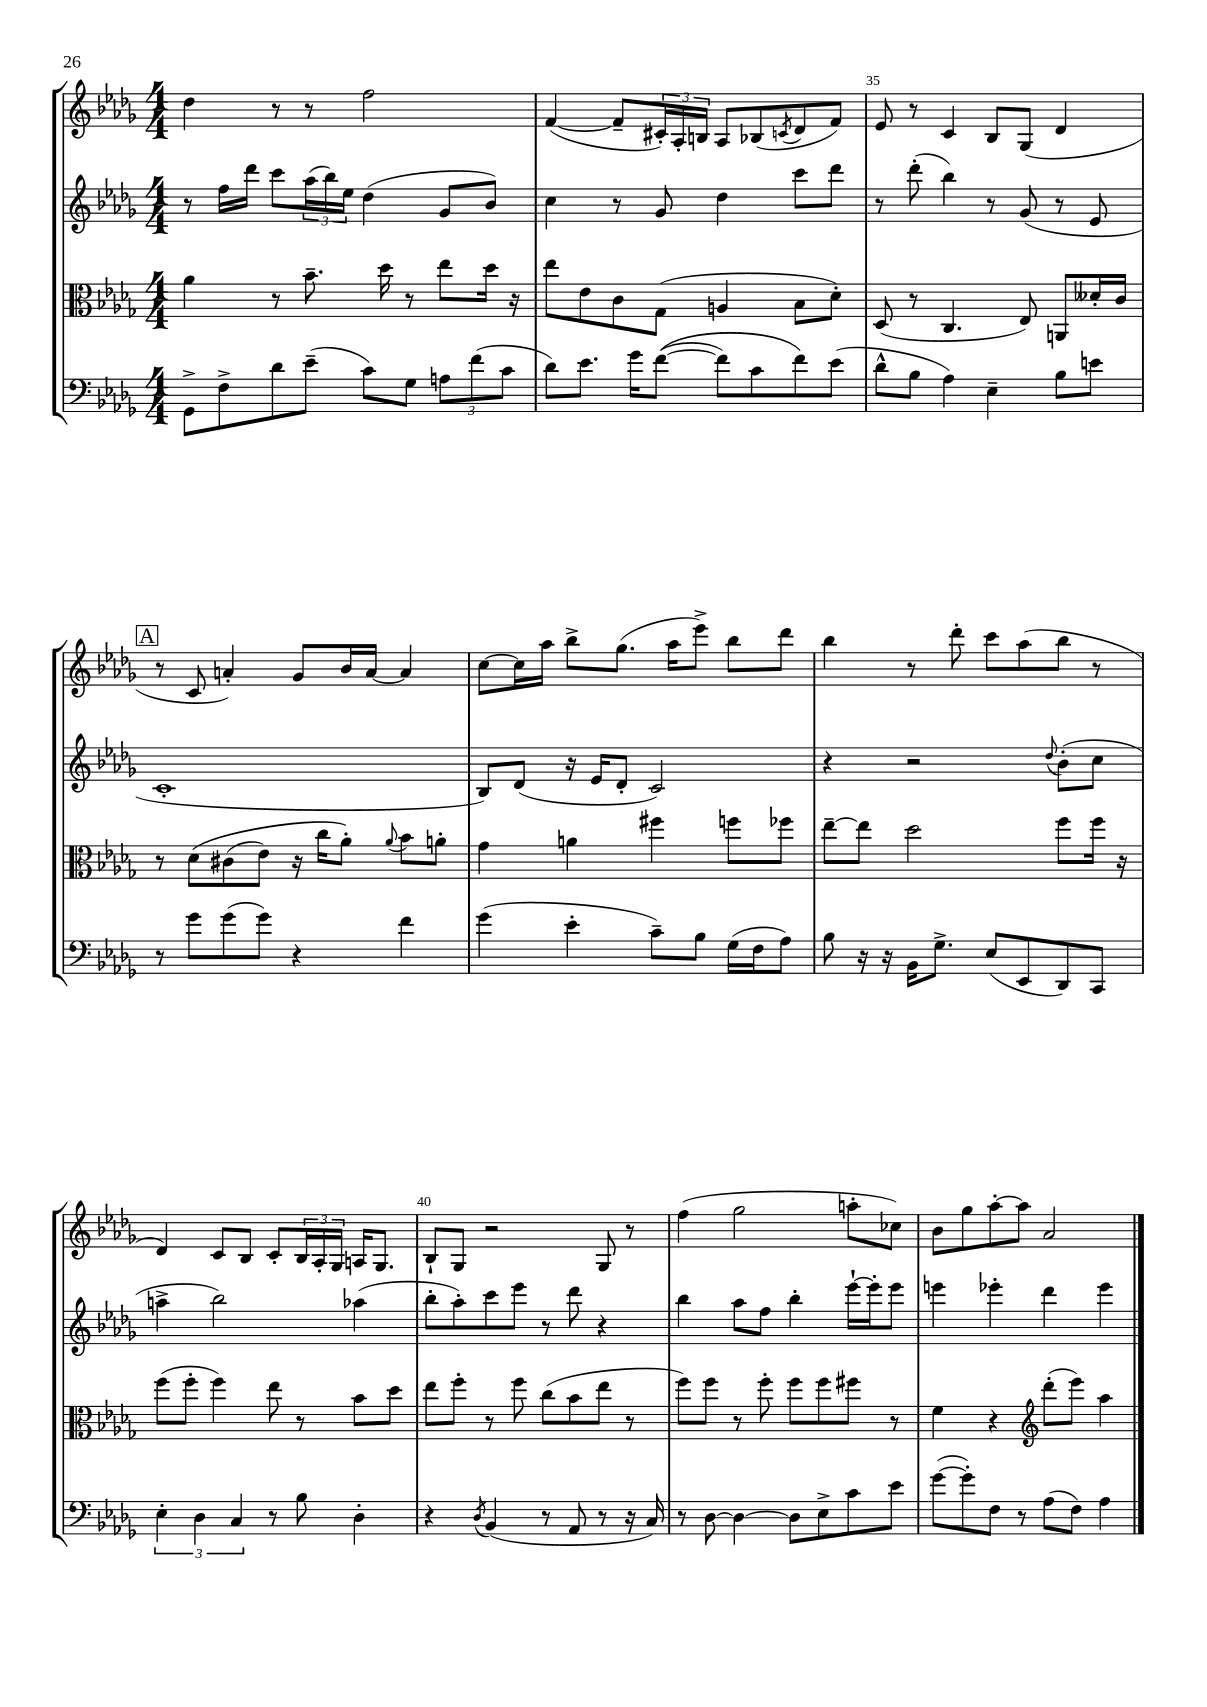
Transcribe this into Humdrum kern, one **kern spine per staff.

**kern	**kern	**kern	**kern
*staff4	*staff3	*staff2	*staff1
*clefF4	*clefC3	*clefG2	*clefG2
*k[b-e-a-d-g-]	*k[b-e-a-d-g-]	*k[b-e-a-d-g-]	*k[b-e-a-d-g-]
*M4/4	*M4/4	*M4/4	*M4/4
8GG-^	4a-	8r	4dd-
8F^	.	16ff	.
.	.	16ddd-	.
8d-	8r	8ccc	8r
(8e-~	8.b-~	(24aa-	8r
.	.	24bb-)	.
.	.	24ee-	.
8c)	.	(4dd-	2ff
.	16dd-	.	.
8G-	8r	.	.
12A	8ee-	8g-	.
(12f	.	.	.
.	16dd-	8b-)	.
12c	.	.	.
.	16r	.	.
=	=	=	=
8d-)	8ee-	4cc	([4f
8.e-	8e-	.	.
.	8c	8r	8f~]
16g-	.	.	.
&(([8f	(8G-	8g-	24c#')
.	.	.	24A-'
.	.	.	24B
8f])	4A	4dd-	8A-
8c	.	.	(8B-
.	.	.	8qc
8f&)	8B-	8ccc	8d-
(8e-	8d-')	8ddd-	8f)
=	=	=	=
8d-^^	(8D-	8r	8e-
8B-	8r	(8ddd-'	8r
4A-)	4.C	4bb-)	4c
4E-~	.	8r	8B-
.	8E-)	(8g-	(8G-
8B-	8AA	8r	4d-
8e	16d--'	8e-	.
.	16c	.	.
=	=	=	=
8r	8r	1c'	8r
8g-	&(8d-	.	8c
(8g-	(8c#	.	4a')
8g-)	8e-)	.	.
4r	16r	.	8g-
.	16cc	.	.
.	8a-'&)	.	16b-
.	.	.	[16a
.	8qqa-	.	.
4f	8b-	.	4a]
.	8a'	.	.
=	=	=	=
(4g-	4g-	8B-)	[8cc
.	.	(8d-	16cc]
.	.	.	16aa-
4e-'	4a	16r	8bb-^
.	.	16e-	.
.	.	8d-'	(8.gg-
8c~)	4ff#	2c)	.
.	.	.	16aa-
8B-	.	.	8eee-^)
(16G-	8ff	.	8bb-
16F	.	.	.
8A-)	8ff-	.	8ddd-
=	=	=	=
8B-	[8ee-~	4r	4bb-
16r	8ee-]	.	.
16r	.	.	.
16BB-	2dd-	2r	8r
8.G-^	.	.	.
.	.	.	8ddd-'
(8E-	.	.	8ccc
8EE-	.	.	(8aa-
.	.	8qqdd-	.
8DD-)	8ff	(8b-'	8bb-
8CC	16ff	8cc	8r
.	16r	.	.
=	=	=	=
6E-'	(8ff	4aa^	4d-)
.	8ff'	.	.
6D-	.	.	.
.	4ff)	2bb-)	8c
6C	.	.	.
.	.	.	8B-
8r	8ee-	.	8c'
8B-	8r	.	24B-
.	.	.	24A-'
.	.	.	24G-
4D-'	8b-	(4aa-	16A
.	.	.	8.G-
.	8dd-	.	.
=	=	=	=
4r	8ee-	8bb-'	8B-`
.	8ff'	8aa-')	8G-
8qD-	.	.	.
(4BB-	8r	8ccc	2r
.	8ff	8eee-	.
8r	(8cc	8r	.
8AA-	8b-	8ddd-	.
8r	8ee-	4r	8G-
16r	8r	.	8r
16C)	.	.	.
=	=	=	=
8r	8ff)	4bb-	(4ff
[8D-	8ff	.	.
4D-_	8r	8aa-	2gg-
.	8ff'	8ff	.
8D-]	8ff	4bb-'	.
8E-^	8ff	.	.
8c	8ff#	[16eee-`	8aa'
.	.	16eee-']	.
8e-	8r	8eee-	8cc-)
=	=	=	=
([8g-	4f	4eee	8b-
8g-'])	.	.	8gg-
8F	4r	4eee-'	[8aa-'
8r	.	.	8aa-]
*	*clefG2	*	*
(8A-	(8ddd-'	4ddd-	2a-
8F)	8eee-)	.	.
4A-	4aa-	4eee-	.
==	==	==	==
*-	*-	*-	*-
